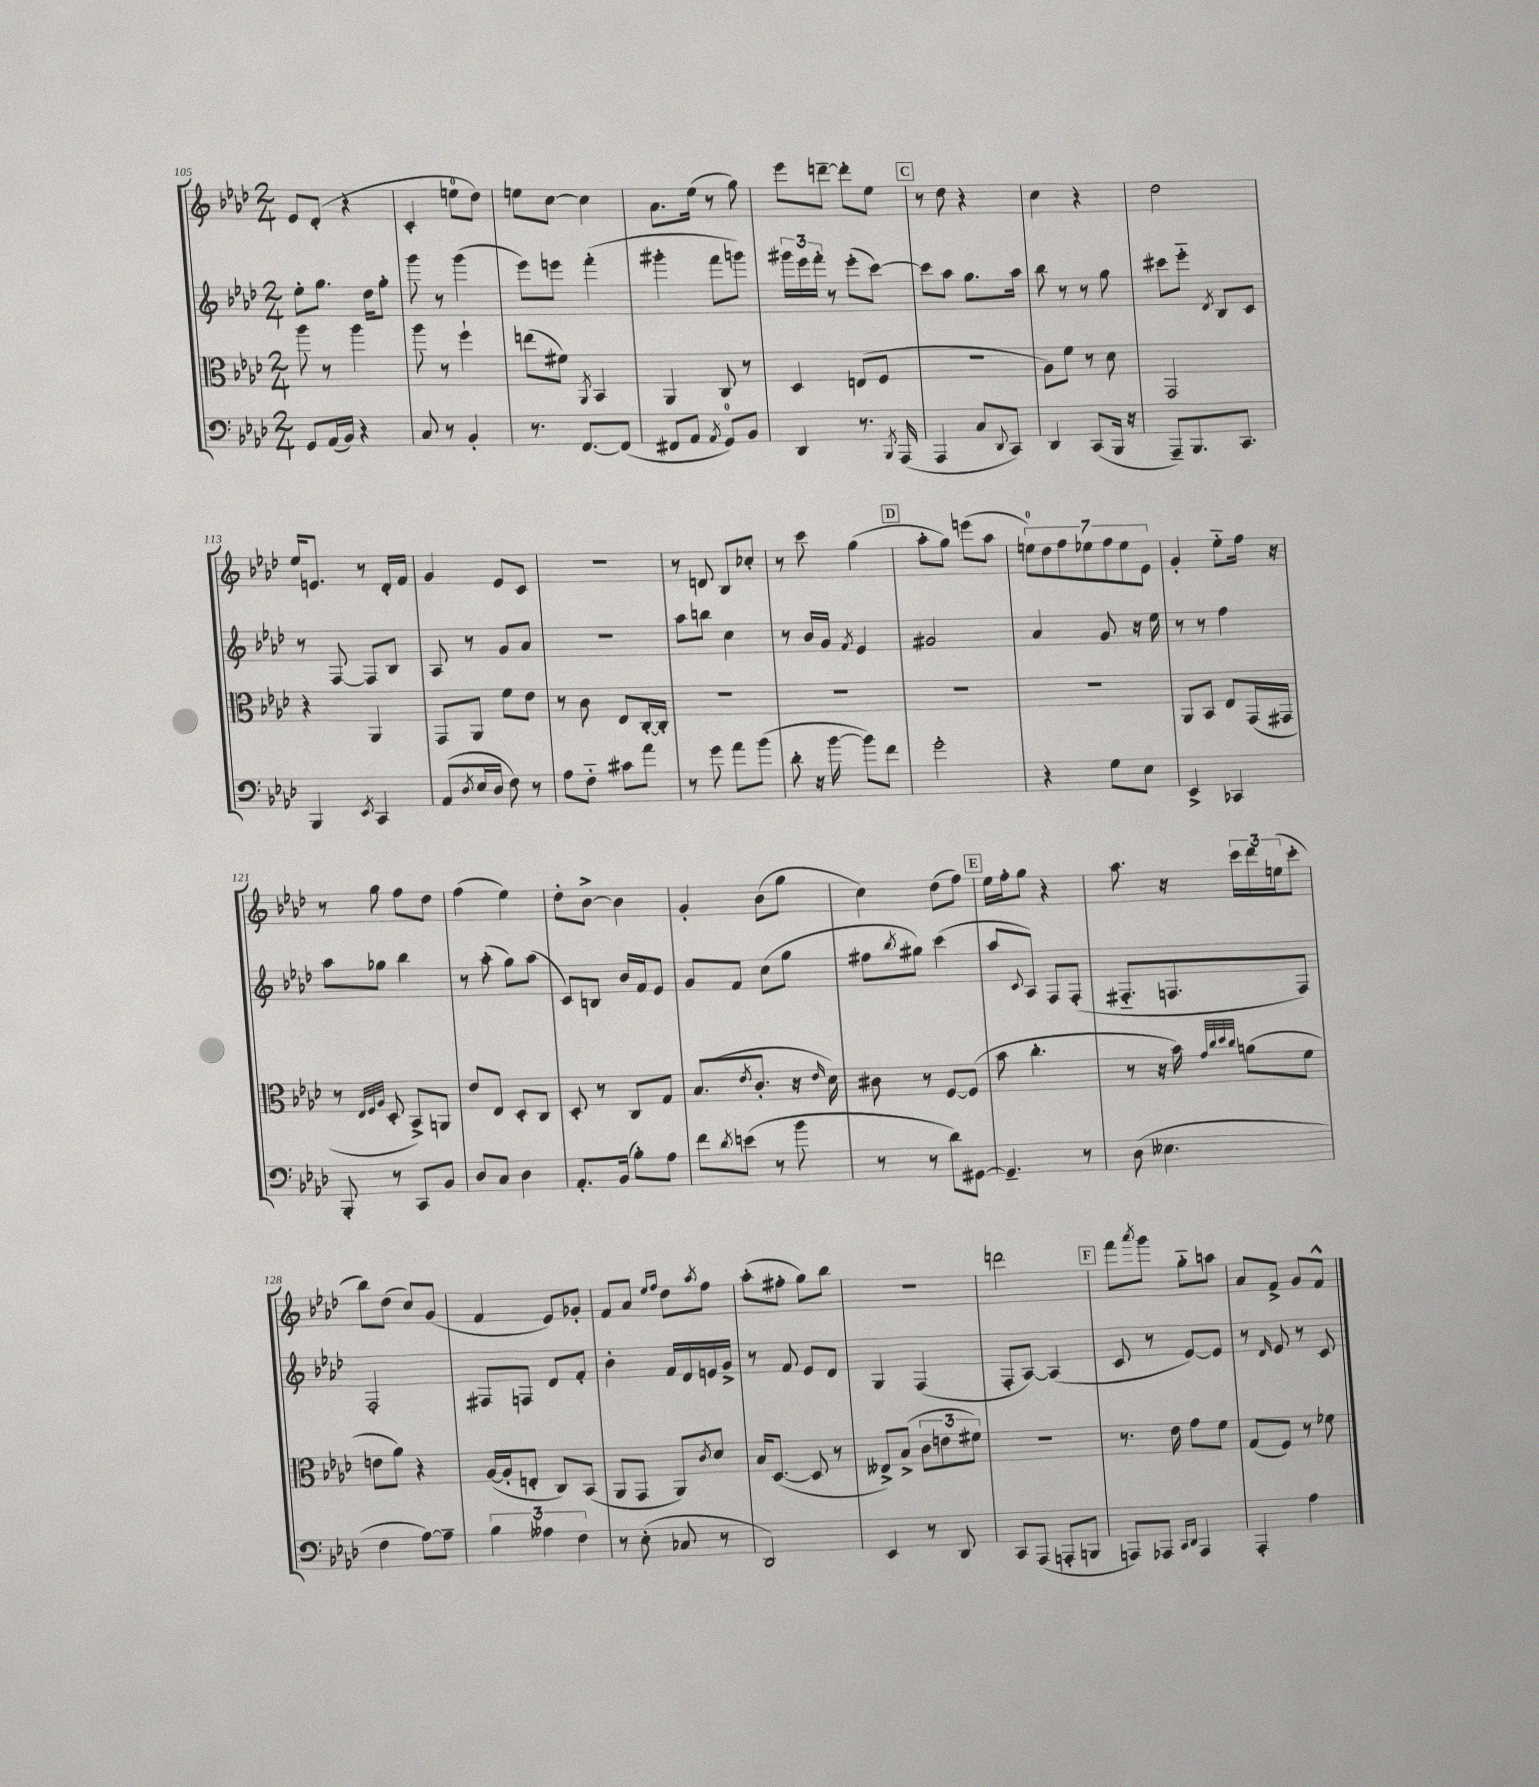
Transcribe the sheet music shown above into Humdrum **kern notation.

**kern	**kern	**kern	**kern
*part4	*part3	*part2	*part1
*staff4	*staff3	*staff2	*staff1
*clefF4	*clefC3	*clefG2	*clefG2
*k[b-e-a-d-]	*k[b-e-a-d-]	*k[b-e-a-d-]	*k[b-e-a-d-]
*M2/4	*M2/4	*M2/4	*M2/4
=105	=105	=105	=105
8GG/L	8aa-\	8ee-'\L	8e-/L
(16AA-/L	8r	8.gg\J	(8d-'/J
16BB-/JJ)	.	.	.
4r	4aa-\	.	4r
.	.	16dd-\KL	.
.	.	8gg'\J	.
=106	=106	=106	=106
8C/	8aa-\	8ggg\	4c'/
8r	8r	8r	.
4BB-'/	4ff`\	(4ggg\	8een\L
.	.	.	8dd-\J)
=107	=107	=107	=107
8.r	(8een\L	8eee-\L)	8een\L
.	8f#X\J)	8eeen\J	[8cc\J
[8.FF/L	.	.	.
.	8qAA-/	.	.
.	4BB-/	(4fff'\	4cc\]
(8FF/J]	.	.	.
=108	=108	=108	=108
8FF#X/L	4AA-/	4ggg#X'\	8.a-\L
8AA-/J	.	.	.
.	.	.	(16ee-\Jk
8qAA-/	.	.	.
8GG/L)	8C/	8fff\L	8r
8BB-/J	8r	8gggn\J)	8gg\)
=109	=109	=109	=109
4DD-/	4D-/	24ggg#X\LL	8eee-\L
.	.	24eee-\	.
.	.	24fff'\JJ	.
.	.	8r	[8dddn~\J
8.r	(8En/L	(8eee-'\L	8ddd'\L]
.	8F/J	[8ccc\J)	8ee-\J
8qBBB-/	.	.	.
(16AAA-/	.	.	.
!!LO:REH:place=s1:t=C
=110	=110	=110	=110
4AAA-/	2r	8ccc\L]	8r
.	.	8aa-\J	8dd-\
8C/L	.	8.gg\L	4r
8qqDD-/	.	.	.
8CC/J)	.	.	.
.	.	16aa-\Jk	.
=111	=111	=111	=111
4DD-/	8A-\L)	8bb-\	4cc\
.	8f\J	8r	.
(8CC/L	8r	8r	4r
16BBB-/Jk	8d-\	8gg\	.
16r	.	.	.
=112	=112	=112	=112
8AAA-~/L)	2GG/	8ccc#X\L	2dd-\
8.BBB-/	.	8eee-\J	.
.	.	8qd-/	.
.	.	8B-/L	.
8.CC/J	.	.	.
.	.	8c/J	.
!!LO:LB:g=z
=113	=113	=113	=113
4BBB-/	4r	8r	16ee-/KL
.	.	.	8.en/J
.	.	[8F/	.
8qEE-/	.	.	.
4CC/	4AA-/	8F/L]	8r
.	.	8B-/J	16d-'/LL
.	.	.	16f/JJ
=114	=114	=114	=114
(8AA-/L	8GG/L	8A-/	4g/
8qD-/	.	.	.
16E-/L	8AA-/J	8r	.
16D-/JJ	.	.	.
8F\)	8f\L	8g/L	8e-/L
8r	8e-\J	8a-/J	8c/J
=115	=115	=115	=115
8A-\L	8r	2r	2r
8F\J	8c\	.	.
8c#X\L	8E-/L	.	.
8a-\J	[16C'/L	.	.
.	16C'/JJ]	.	.
=116	=116	=116	=116
8r	2r	8aa-\L	8r
8g\	.	8bbn\J	8dn/
8a-\L	.	4cc\	8B-/L
(8b-\J	.	.	8cc-X'/J
=117	=117	=117	=117
8d-'\	2r	8r	8r
16r	.	16b-/LL	8ccc\
[16b-\	.	16g/JJ	.
.	.	8qf/	.
8b-\L])	.	4e-/	(4gg\
8f\J	.	.	.
!!LO:REH:place=s1:t=D
=118	=118	=118	=118
2g'\	2r	2g#X/	8aa-'\L
.	.	.	8gg\J)
.	.	.	(8eeen\L
.	.	.	8aa-\J
=119	=119	=119	=119
4r	2r	4a-/	14een\L)
.	.	.	14dd-\
.	.	.	14ff\
.	.	.	14ee-X\
8G\L	.	8g/	.
.	.	.	14ff\
.	.	.	14ee-\
8E-\J	.	16r	.
.	.	.	14e-\J
.	.	16ee-\	.
=120	=120	=120	=120
4EE-^/	8AA-/L	8r	4g'/
.	8BB-/J	8r	.
4CC-X/	8E-/L	4ff\	8ee-\L
.	(16GG/L	.	16ff\Jk
.	16GG#X/JJ	.	16r
!!LO:LB:g=z
=121	=121	=121	=121
8BBB-'/	8r	8aa-\L	8r
.	32qqE-/LLL	.	.
.	32qqF/	.	.
.	32qqA-/JJJ	.	.
8r	8D-'/	8gg-X\J	8gg\
8CC/L	8BB-^/L)	4bb-\	8ff\L
8BB-/J	8AAn/J	.	8dd-\J
=122	=122	=122	=122
8D-/L	8e-/L	8r	(4ff\
8C/J	8E-/J	(8aa-'\	.
4D-\	8D-'/L	8gg\L)	4ee-\)
.	8C/J	(8aa-\J	.
=123	=123	=123	=123
8.AA-'/L	8D-'/	8c/L)	8dd-'\L
.	8r	8Bn/J	[8b-^\J
(16BB-/Jk	.	.	.
8B-'\L)	8C/L	16b-/LL	4b-\]
.	.	16f/J	.
8A-\J	8G/J	8e-/J	.
=124	=124	=124	=124
8f\L	(8.B-/L	8g/L	4g'/
8qd-/	.	.	.
(8en\J	.	8f/J	.
.	8qe-/	.	.
.	8.c'/J	.	.
8r	.	(8cc\L	(8b-\L
8b-\	16r	8gg\J	8gg\J
.	16qqe-/	.	.
.	16d-\)	.	.
=125	=125	=125	=125
8r	8c#X\	8ff#X\L	4cc\)
.	.	8qbb-/	.
8r	8r	8gg#X\J)	.
8d-\L)	[8F/L	(4ccc\	(8dd-\L
[8GG#X\J	(8F/J]	.	8ff\J)
!!LO:REH:place=s1:t=E
=126	=126	=126	=126
4.GG#~/]	8b-\	8aa-/L	16ee-\LL
.	.	.	16ff'\J
.	.	8qqc/	.
.	4.cc'\	8A-/J)	8gg\J
.	.	8F/L	4r
8r	.	(8F'/J	.
=127	=127	=127	=127
(8D-\	8r	8.F#X/L	8.aa-\
4.E--X\	16r	.	.
.	16b-\)	8.Fn/	16r
.	32qqg/LLL	.	.
.	32qqcc/	.	.
.	32qqdd-/	.	.
.	32qqcc/JJJ	.	.
.	(8an\L	.	24ccc\LL
.	.	.	24ddd-\
.	.	.	(24een\J
.	8f\J	8F/J)	8ccc'\J
!!LO:LB:g=z
=128	=128	=128	=128
4F\	8en\L	2F'/	8bb-\L)
.	8a-\J)	.	(8dd-\J
[8A-\L)	4r	.	8cc/L)
8A-~\J]	.	.	(8g/J
=129	=129	=129	=129
6B-\	([16A-/LL	8F#X/L	4f/
.	16A-'/J]	.	.
.	8En'/J	8Fn/J	.
6A--X\	.	.	.
.	8C/L)	8d-/L	8e-/L)
6F\	.	.	.
.	(8BB-/J	8f'/J	8g-X'/J
=130	=130	=130	=130
8r	8AA-/L	4b-'\	8f/L
(8E-'\	8GG/J	.	8a-/J
.	.	.	16qqee-/LL
.	.	.	16qqff/JJ
8C-X/	8AA-/L)	16f/LL	8dd-\L
.	.	16d-/	.
.	8qc/	.	8qaa-/
8r	8d-/J	16en/	8ff\J
.	.	16g^/JJ	.
=131	=131	=131	=131
2DD-/)	16B-/KL	8r	(8aa-'\L
.	([8.D-/J	.	.
.	.	8f/	8ff#X'\J
.	8D-/]	8e-/L	8gg\L)
.	8r	8d-/J	8bb-\J
=132	=132	=132	=132
4EE-/	8E--X^/L)	4G/	2r
.	(8B-^/J	.	.
8r	12c\L	(4F/	.
.	12en\	.	.
8DD-/	.	.	.
.	12f#X\J)	.	.
=133	=133	=133	=133
8CC/L	2r	8F'/L	2dddn\
(8AAA-/J	.	[8A-/J)	.
8AAAn'/L	.	(4A-/]	.
8BBBn/J	.	.	.
!!LO:REH:place=s1:t=F
=134	=134	=134	=134
8AAAn/L)	8.r	8c/	8fff\L
.	.	.	8qaaa-/
8AAA-X/J	.	8r	8ggg\J
.	16e-\	.	.
16qqCC/LL	.	.	.
16qqDD-/JJ	.	.	.
4AAA-/	8g\L	[8e-/L)	8gg\L
.	8f\J	8e-/J]	8aan\J
=135	=135	=135	=135
4AAA-'/	(8G/L	8r	8a-/L
.	.	16qqd-/	.
.	8F/J)	8e-/	8f^/J
4A-\	8r	8r	8g/L
.	8f-X\	8c/	8f^^/J
==	==	==	==
*-	*-	*-	*-
